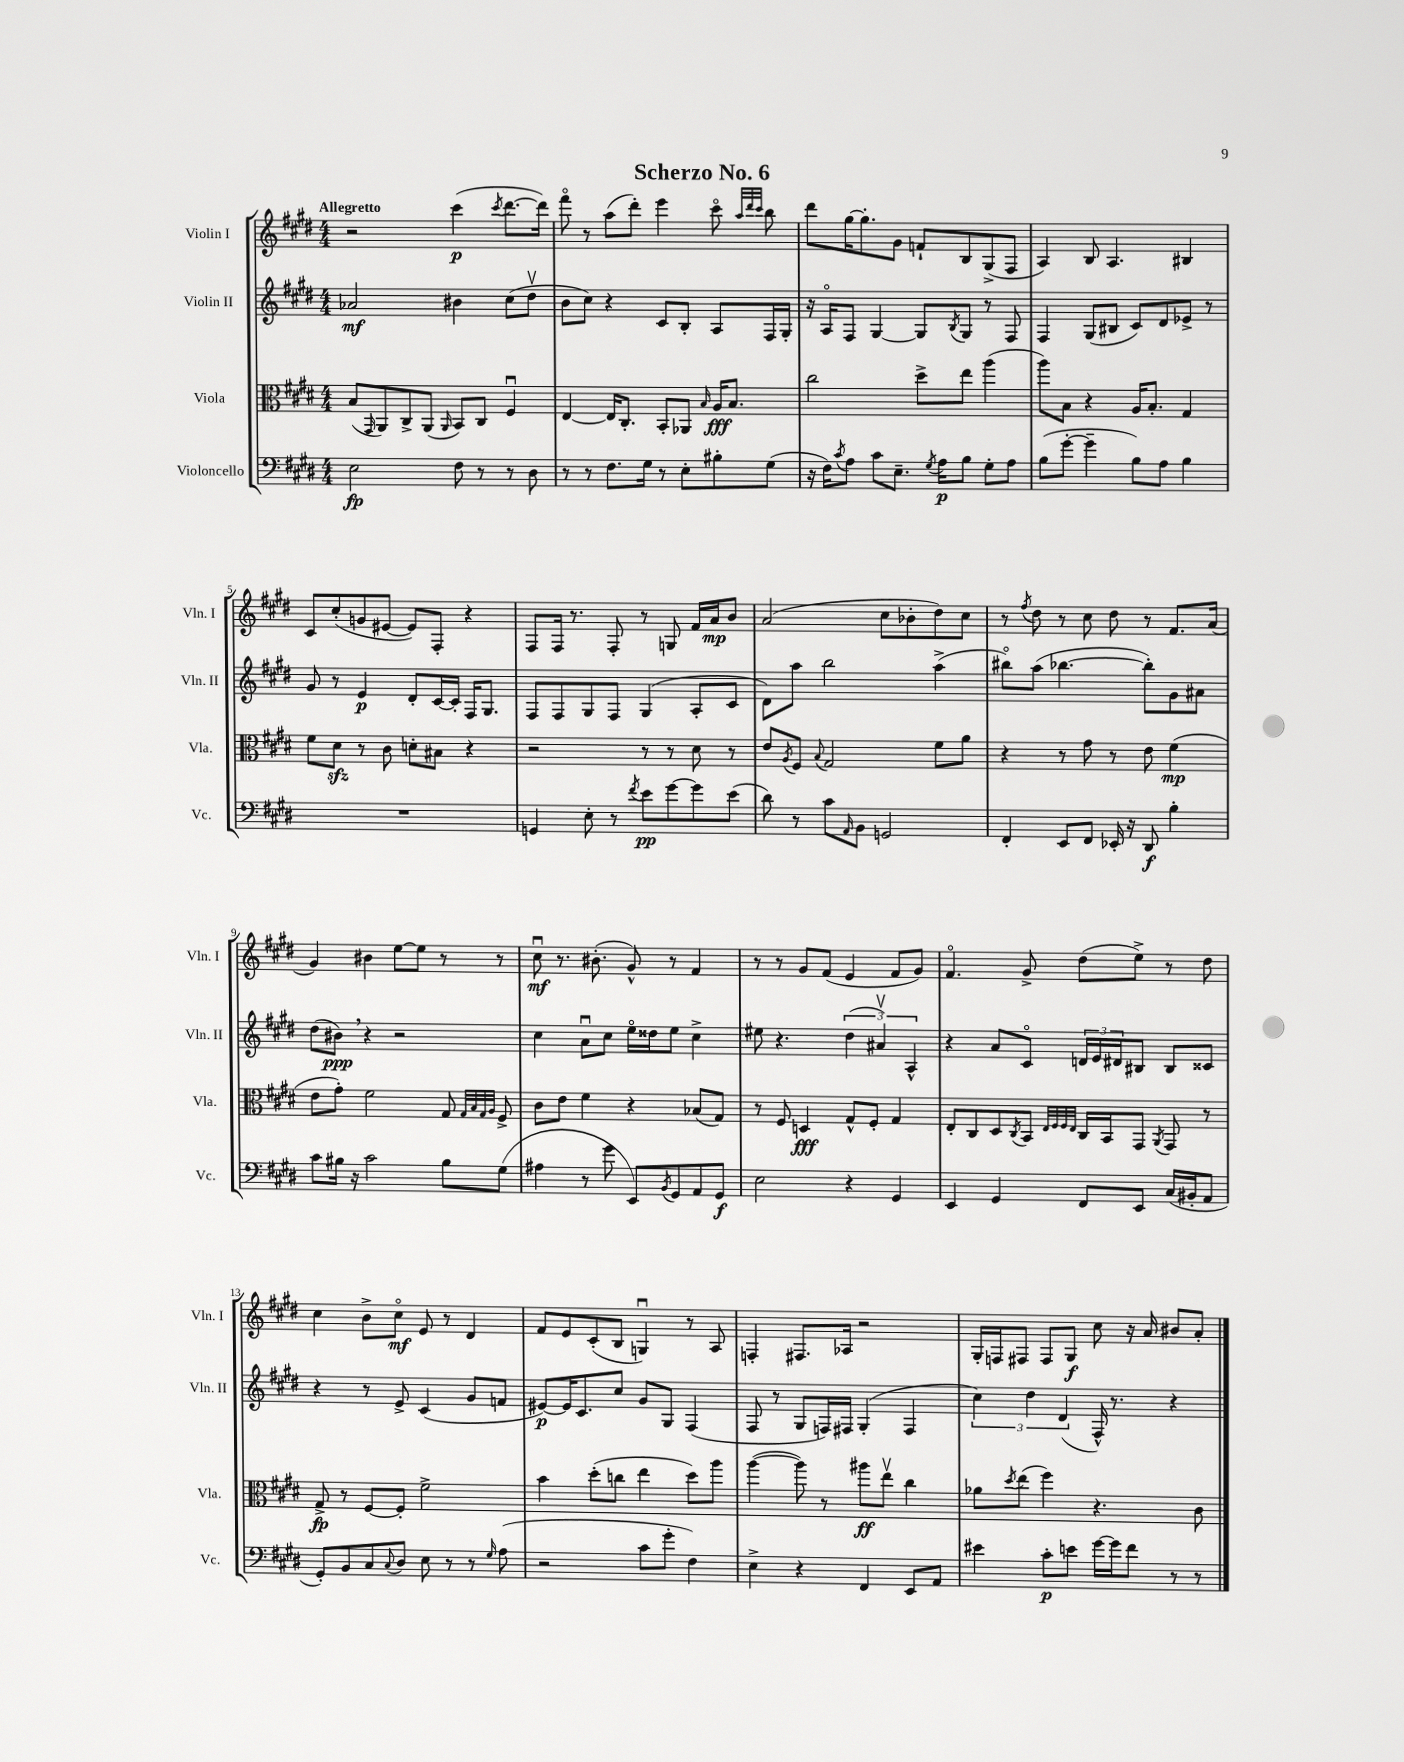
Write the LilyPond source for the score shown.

\header { title = "Scherzo No. 6" }
<<
\new StaffGroup <<
\new Staff = "s0" \with { instrumentName = "Violin I" shortInstrumentName = "Vln. I" } {
    \clef treble \key e \major \numericTimeSignature \time 4/4 \tempo "Allegretto"
    r2 cis'''4\p( \acciaccatura { cis'''8 } dis'''8.~ dis'''16) |
    fis'''8\flageolet r8 a''8( dis'''8-.) e'''4 cis'''8\flageolet \grace { a''32 dis'''32 cis'''32 } b''8 |
    dis'''8 gis''16~ gis''8.-. gis'8 f'8-! b8 gis8->( fis8 |
    a4) b8 a4. bis4 |
    cis'8 cis''8-.( g'8 eis'8~ eis'8) fis8-. r4 |
    fis8 fis16 r8. fis8-. r8 g8 fis'16 a'16\mp b'8 |
    a'2( cis''8 bes'8-. dis''8) cis''8 |
    r8 \acciaccatura { fis''8 } dis''8 r8 cis''8 dis''8 r8 fis'8. a'16( |
    gis'4) bis'4 e''8~ e''8 r8 r8 |
    cis''8\downbow\mf r8. bis'8.-.( gis'8-^) r8 fis'4 |
    r8 r8 gis'8 fis'8( e'4 fis'8 gis'8) |
    fis'4.\flageolet gis'8-> dis''8( e''8->) r8 dis''8 |
    cis''4 b'8-> cis''8\flageolet\mf e'8 r8 dis'4 |
    fis'8 e'8 cis'8-.( b8 g4\downbow) r8 a8 |
    f4-. fis8. aes16 r2 |
    gis16-. f16 fis8 fis8 gis8\f cis''8 r16 a'16 bis'8 a'8-. \bar "|." |
}
\new Staff = "s1" \with { instrumentName = "Violin II" shortInstrumentName = "Vln. II" } {
    \clef treble \key e \major \numericTimeSignature \time 4/4
    aes'2\mf bis'4 cis''8( dis''8\upbow |
    b'8 cis''8) r4 cis'8 b8-. a8 fis16 gis16-. |
    r16 a16\flageolet fis8 gis4~ gis8 \acciaccatura { b8 } gis8 r8 fis8 |
    fis4 gis8( bis8 cis'8) dis'8 ees'8-> r8 |
    gis'8 r8 e'4\p dis'8-. cis'16~ cis'16-. fis16 gis8. |
    fis8 fis8 gis8 fis8 gis4( a8-. cis'8 |
    dis'8) a''8 b''2 a''4->( |
    bis''8\flageolet) a''8( bes''4.~ bes''8-.) gis'8 ais'8 |
    dis''8( bis'8\ppp) \breathe r4 r2 |
    cis''4 a'8\downbow cis''8 e''16\flageolet disis''16 e''8 cis''4-> |
    eis''8 r4. \tuplet 3/2 { dis''4( ais'4\upbow) a4-^ } |
    r4 a'8 cis'8\flageolet \tuplet 3/2 { d'16 e'16 dis'16 } bis8 bis8 cisis'8 |
    r4 r8 e'8-> cis'4( gis'8 f'8 |
    eis'8~\p) eis'16 cis'8. cis''8 gis'8 gis8 fis4( |
    fis8 r8 gis8 f16) fis16 gis4-.( fis4 |
    \tuplet 3/2 { cis''4) dis''4 dis'4( } fis16-^) r8. r4 \bar "|." |
}
\new Staff = "s2" \with { instrumentName = "Viola" shortInstrumentName = "Vla." } {
    \clef alto \key e \major \numericTimeSignature \time 4/4
    b8( \grace { gis,16 } a,8) cis8-> a,8( \grace { a,16 } b,8) cis8 fis4\downbow |
    e4~ e16 cis8.-. b,8-. aes,8 \grace { b16 } a16\fff b8. |
    cis''2 dis''8-> e''8 a''4( |
    a''8) b8 r4 a16 b8.-. gis4 |
    fis'8 dis'8\sfz r8 cis'8 d'8-. bis8 r4 |
    r2 r8 r8 dis'8 r8 |
    e'8 \acciaccatura { a8 } fis8 \appoggiatura { b8 } gis2 fis'8 a'8 |
    r4 r8 gis'8 r8 e'8 fis'4\mp( |
    e'8 gis'8-.) fis'2 gis8 \grace { gis32 b32 gis32 a32 } fis8-> |
    cis'8 e'8 fis'4 r4 bes8( gis8) |
    r8 fis8 d4\fff gis8-^ fis8-. gis4 |
    e8-. cis8 dis8 \acciaccatura { cis8 } b,8 \grace { e32 fis32 fis32 e32 } cis16 b,16 gis,8 \acciaccatura { a,8 } gis,8 r8 |
    gis8->\fp r8 fis8~ fis8-. fis'2-> |
    b'4 dis''8-.( c''8 e''4 dis''8) a''8 |
    a''4~( a''8) r8 ais''8\ff e''8\upbow cis''4 |
    aes'8 \acciaccatura { dis''8 } e''8( fis''4) r4. cis'8 \bar "|." |
}
\new Staff = "s3" \with { instrumentName = "Violoncello" shortInstrumentName = "Vc." } {
    \clef bass \key e \major \numericTimeSignature \time 4/4
    e2\fp fis8 r8 r8 dis8 |
    r8 r8 fis8. gis16 r8 e8-. bis8-. gis8( |
    r16 fis16) \acciaccatura { cis'8 } a8 cis'8 e8.-- \acciaccatura { gis8 } a16\p b8 gis8-. a8 |
    b8( gis'8~-. gis'4-- b8) a8 b4 |
    R1 |
    g,4 e8-. r8 \acciaccatura { fis'8 } e'8\pp gis'8~ gis'8 e'8( |
    dis'8) r8 cis'8 \grace { a,16 } b,8 g,2 |
    fis,4-. e,8 fis,8 ees,16-. r16 dis,8\f b4-. |
    cis'8 bis16 r16 cis'2 bis8 gis8( |
    ais4 r8 gis'8 e,8) \acciaccatura { b,8 } gis,8 a,8 gis,8\f |
    e2 r4 gis,4 |
    e,4 gis,4 fis,8 e,8 cis16( bis,16-. a,8 |
    gis,8-.) b,8 cis8 \appoggiatura { cis8 } dis8 e8 r8 r8 \grace { gis16 } a8( |
    r2 cis'8 gis'8-. fis4) |
    e4-> r4 fis,4 e,8 a,8 |
    eis'4 cis'8-.\p e'8 gis'16~ gis'16 fis'8 r8 r8 \bar "|." |
}
>>
>>
